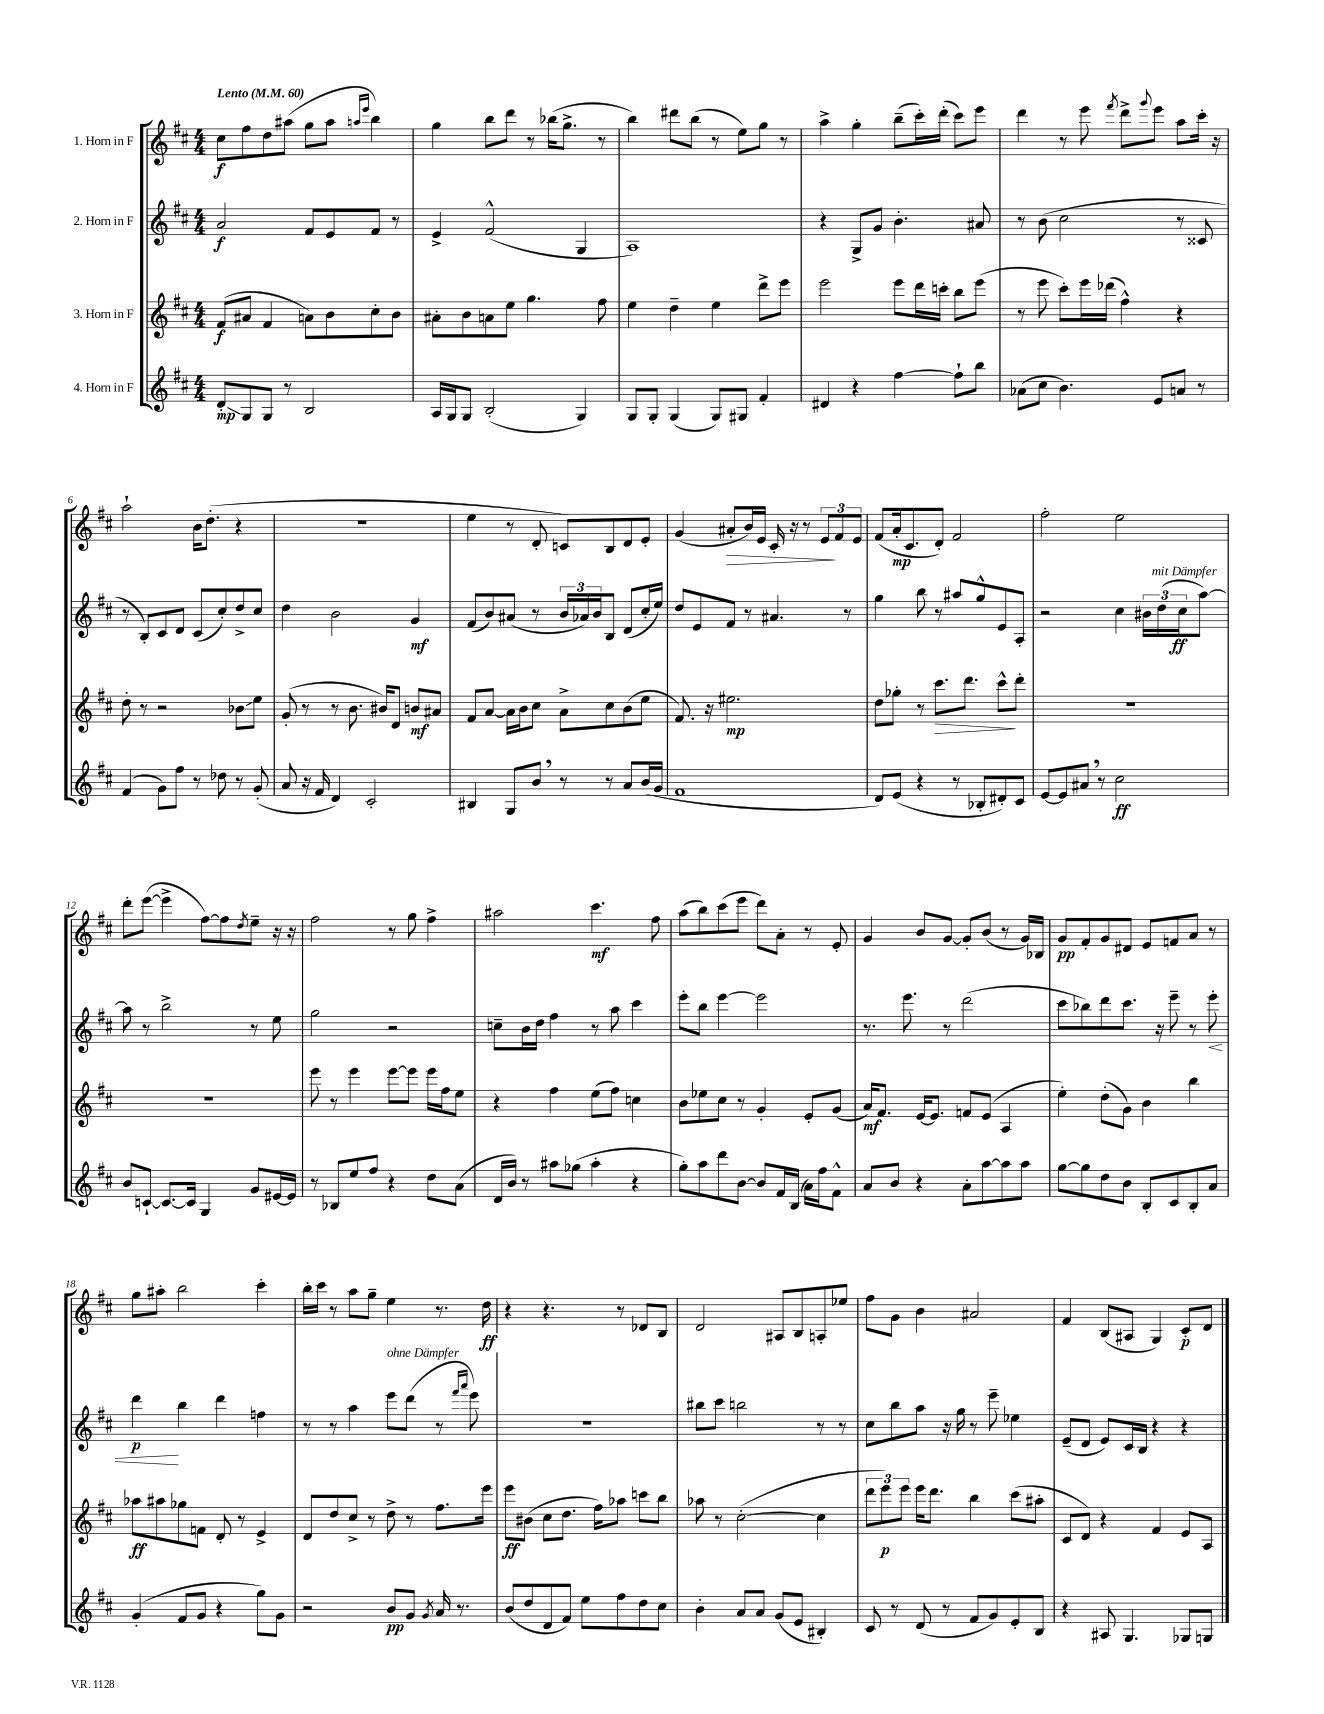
<<
\new StaffGroup <<
\new Staff = "s0" \with { instrumentName = "1. Horn in F" } {
    \clef treble \key d \major \numericTimeSignature \time 4/4 \tempo "Lento" 4 = 60
    cis''8\f fis''8 d''8 ais''8( g''8 ais''8 \grace { a''16 e'''16 } b''4) |
    g''4 b''8 d'''8 r8 bes''16( g''8.-> r8 |
    b''4) dis'''8 b''8( r8 e''8) g''8 r8 |
    a''4-> g''4-. b''8--( cis'''16-.) d'''16-.( cis'''8) e'''8 |
    d'''4 r8 e'''8 \acciaccatura { fis'''8 } d'''8-> \appoggiatura { g'''8 } e'''8 a''8 cis'''16-. r16 |
    a''2-! b'16 d''8.-.( r4 |
    R1 |
    e''4 r8 d'8-. c'8) b8 d'8 e'8-. |
    g'4( ais'8-.\> b'16) e'16 cis'16-. r16 r8 \tuplet 3/2 { e'8\! fis'8 e'8 } |
    fis'8( a'16-.\mp cis'8. d'8-.) fis'2 |
    fis''2-. e''2 |
    d'''8-. e'''8~( e'''4-> fis''8~) fis''8 \acciaccatura { d''8 } e''8-- r16 r16 |
    fis''2 r8 g''8 fis''4-> |
    ais''2 cis'''4.\mf fis''8 |
    a''8( b''8) cis'''8( e'''8 d'''8) a'8-. r8 e'8-. |
    g'4 b'8 g'8~ g'8-. b'8( r8 g'16) bes16 |
    g'8\pp fis'8-. \once \override Glissando.style = #'zigzag g'8\glissando dis'8 e'8 f'8 a'8 r8 |
    g''8 ais''8-. b''2 cis'''4-. |
    b''16-. cis'''16 r8 a''8 g''8-- e''4 r8. d''16\ff |
    r4 r4. r8 des'8 b8 |
    d'2 ais8 b8 a8-. ees''8 |
    fis''8 g'8 b'4 ais'2 |
    fis'4 b8( ais8 g4) cis'8-.\p d'8 \bar "|." |
}
\new Staff = "s1" \with { instrumentName = "2. Horn in F" } {
    \clef treble \key d \major \numericTimeSignature \time 4/4
    a'2\f fis'8 e'8 fis'8 r8 |
    e'4-> fis'2-^( g4 |
    a1) |
    r4 g8-> g'8 b'4.-. ais'8 |
    r8 b'8( cis''2 r8 cisis'8 |
    r8 b8-.) cis'8 d'8 cis'8( cis''8-.) d''8-> cis''8 |
    d''4 b'2 g'4\mf |
    fis'8( b'8) ais'8( r8 \tuplet 3/2 { b'16 aes'16) b'16 } b8 d'8( cis''16-. e''16) |
    d''8 e'8 fis'8 r8 ais'4. r8 |
    g''4 b''8 r8 ais''8 g''8-^ e'8 a8-. |
    r2 cis''4 \tuplet 3/2 { bis'16 d''16^\markup { \italic "mit Dämpfer" }( cis''16\ff } a''8~) |
    a''8 r8 b''2-> r8 e''8 |
    g''2 r2 |
    c''8-- b'16 d''16 fis''4 r8 a''8 cis'''4 |
    e'''8-. b''8 e'''4~ e'''2 |
    r8. e'''8. r8 d'''2( |
    cis'''8 bes''8) d'''8 cis'''8. r16 e'''8-- r8 e'''8-.\< |
    d'''4\p\! b''4 d'''4 f''4 |
    r8 r8 a''4 e'''8^\markup { \italic "ohne Dämpfer" } d'''8( r8 \grace { fis'''16 a'''16 } e'''8) |
    R1 |
    bis''8 cis'''8 b''2 r8 r8 |
    cis''8 b''8 a''8 r16 g''16 r8 e'''8-- ees''4 |
    e'8--( d'8 e'8) cis'16 b16 r4 r4 \bar "|." |
}
\new Staff = "s2" \with { instrumentName = "3. Horn in F" } {
    \clef treble \key d \major \numericTimeSignature \time 4/4
    fis'8\f( ais'8 fis'4 a'8) b'8 cis''8-. b'8 |
    ais'8-. b'8 a'8 e''8 g''4. fis''8 |
    e''4 d''4-- e''4 d'''8-> e'''8 |
    e'''2 e'''8 d'''16 c'''16-. b''8 e'''8( |
    r8 e'''8 cis'''8-.) e'''16 des'''16( fis''4-^) r4 |
    d''8-. r8 r2 bes'8\glissando e''8 |
    g'8-.( r8 r8 b'8. bis'16) d'8 b'8\mf ais'8 |
    fis'8 a'8~ a'16 b'16 cis''8 a'8-> cis''8 b'8( e''8 |
    fis'8.) r16 eis''2.\mp |
    d''8 ges''8-. r8 cis'''8.\> d'''8. cis'''8-^\! d'''8-. |
    R1 |
    R1 |
    e'''8 r8 e'''4 e'''8~ e'''8 e'''16 fis''16 e''8 |
    r4 fis''4 e''8( fis''8) c''4 |
    b'8 ees''8 cis''8 r8 g'4-. e'8-. g'8( |
    a'16\mf) fis'8. e'16~ e'8. f'8 e'8( a4 |
    e''4-.) d''8-.( g'8) b'4 b''4 |
    aes''8\ff ais''8 ges''8 f'8 d'8-. r8 e'4-> |
    d'8 d''8 cis''8-> r8 d''8-> r8 fis''8. e'''16 |
    e'''8\ff bis'8( cis''8 d''8. fis''16) aes''8 c'''8 b''8 |
    aes''8 r8 cis''2~-.( cis''4 |
    \tuplet 3/2 { d'''8 e'''8\p) e'''8 } e'''16 d'''8. b''4 cis'''8( ais''8-. |
    cis'8 d'8) r4 fis'4 e'8 a8 \bar "|." |
}
\new Staff = "s3" \with { instrumentName = "4. Horn in F" } {
    \clef treble \key d \major \numericTimeSignature \time 4/4
    d'8-.\glissando\mp g8 g8 r8 b2 |
    a16 g16 g8 b2-.( g4) |
    g8 g8-. g4( g8) gis8 fis'4-. |
    dis'4 r4 fis''4~ fis''8-! b''8 |
    aes'8( cis''8 b'4.) e'8 a'8 r8 |
    fis'4( g'8) fis''8 r8 des''8 r8 g'8-.( |
    a'8 r16 fis'16 d'4) cis'2-. |
    bis4 g8 b'8 \breathe r8 r8 a'8 b'16( g'16 |
    fis'1 |
    d'8) e'8( r4 r8 bes8-. dis'8-.) cis'8 |
    e'8~ e'8 ais'8 \breathe r8 cis''2\ff |
    b'8 c'8~-! c'8.~ c'16 g4 g'8 eis'16~ eis'16 |
    r8 bes8 e''8 fis''8 r4 d''8 a'8( |
    d'16 b'16) r8 ais''8 ges''8( ais''4-. r4 |
    g''8-.) a''8 d'''8 b'8~ b'8 fis'16 b16( a'16) fis''16 fis'8-^ |
    a'8 b'8 r4 a'8-. a''8~ a''8 a''8 |
    g''8~ g''8 d''8 b'8 b8-. cis'8 b8-. a'8 |
    g'4-.( fis'8 g'8 r4 g''8) g'8 |
    r2 b'8\pp g'8 \acciaccatura { g'8 } a'16 r8. |
    b'8( d''8 d'8 fis'8) e''8 fis''8 d''8 cis''8 |
    b'4-. a'8 a'8 g'8( e'8 bis4-.) |
    cis'8 r8 d'8( r8 fis'8 g'8) e'8-. b8 |
    r4 ais8 g4. ges8 g8 \bar "|." |
}
>>
>>
